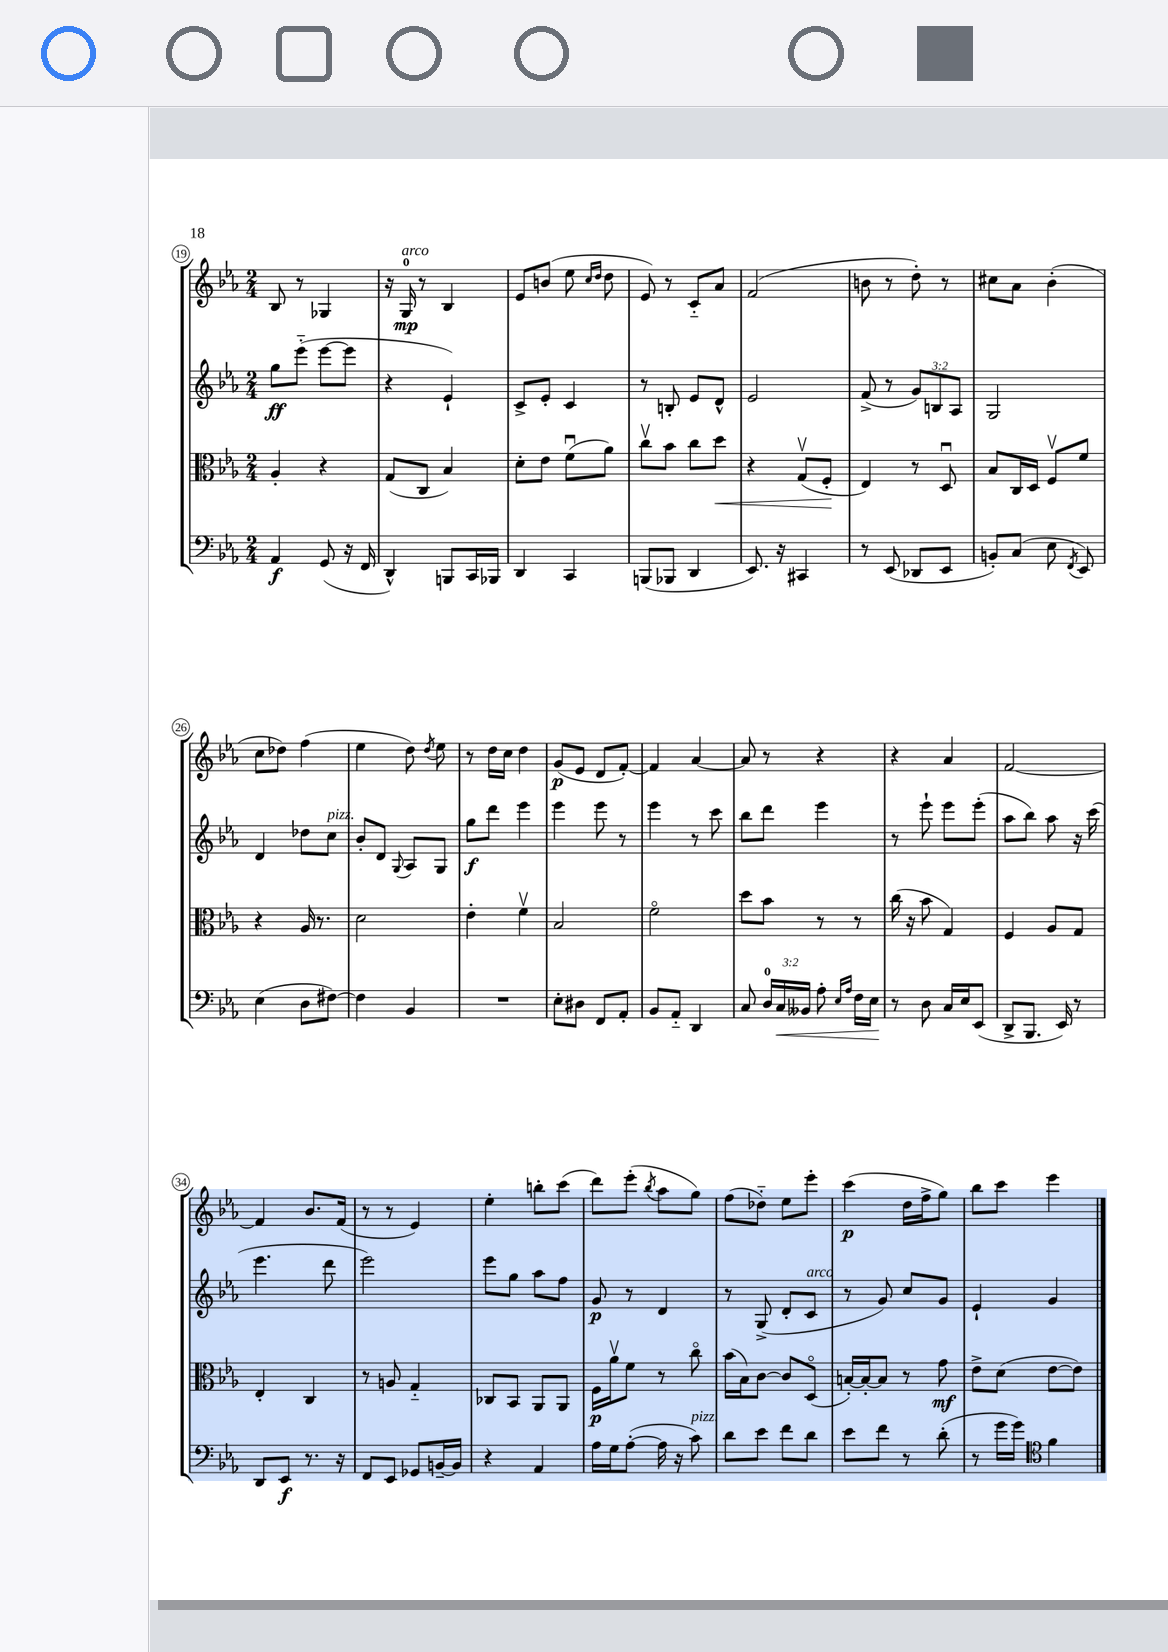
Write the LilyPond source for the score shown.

<<
\new StaffGroup <<
\new Staff = "s0" {
    \clef treble \key ees \major \numericTimeSignature \time 2/4
    \autoBeamOff bes8 r8 ges4 |
    r16 g16-0\mp^\markup { \italic "arco" } r8 bes4 |
    ees'8[ b'8]( ees''8 \grace { c''16[ d''16] } d''8 |
    ees'8) r8 c'8[-_ aes'8] |
    f'2( |
    b'8 r8 d''8-.) r8 |
    cis''8[ aes'8] bes'4-.( |
    c''8[ des''8]) f''4( |
    ees''4 d''8) \acciaccatura { d''8 } ees''8 |
    r8 d''16[ c''16] d''4 |
    g'8[\p( ees'8] d'8[ f'8]~-.) |
    f'4 aes'4~ |
    aes'8 r8 r4 |
    r4 aes'4 |
    f'2~ |
    f'4 bes'8.[ f'16]( |
    r8 r8 ees'4) |
    ees''4-. b''8[-. c'''8]( |
    d'''8[) ees'''8]-.( \acciaccatura { bes''8 } aes''8[ g''8]) |
    f''8[( des''8]-_) ees''8[ ees'''8]-. |
    c'''4\p( d''16[ f''16-> g''8]) |
    bes''8[ c'''8] ees'''4 \bar "|." |
}
\new Staff = "s1" {
    \clef treble \key ees \major \numericTimeSignature \time 2/4 \override Staff.TupletNumber.text = #tuplet-number::calc-fraction-text
    \autoBeamOff g''8[\ff ees'''8]-_( ees'''8[~ ees'''8] |
    r4 ees'4-!) |
    c'8[-> ees'8]-. c'4 |
    r8 b8-. ees'8[ d'8]-^ |
    ees'2 |
    f'8->( r8 \tuplet 3/2 { g'8[) b8 aes8] } |
    g2 |
    d'4 des''8[ c''8]^\markup { \italic "pizz." } |
    bes'8[-. d'8] \appoggiatura { g8 } aes8[ g8] |
    g''8[\f d'''8] ees'''4 |
    ees'''4 ees'''8 r8 |
    ees'''4 r8 c'''8 |
    bes''8[ d'''8] ees'''4 |
    r8 ees'''8-! ees'''8[ ees'''8]-.( |
    aes''8[ bes''8]) aes''8 r16 c'''16( |
    ees'''4. d'''8 |
    ees'''2) |
    ees'''8[ g''8] aes''8[ f''8] |
    g'8\p r8 d'4 |
    r8 g8->( d'8[-. c'8]^\markup { \italic "arco" } |
    r8 g'8) c''8[ g'8] |
    ees'4-! g'4 \bar "|." |
}
\new Staff = "s2" {
    \clef alto \key ees \major \numericTimeSignature \time 2/4
    \autoBeamOff aes4-. r4 |
    g8[( c8] bes4) |
    d'8[-. ees'8] f'8[\downbow( aes'8]) |
    c''8[\upbow bes'8] c''8[ d''8]\< |
    r4 g8[\upbow( f8]-.\! |
    ees4) r8 d8\downbow |
    bes8[ c16 d16] f8[\upbow f'8] |
    r4 aes16 r8. |
    d'2 |
    ees'4-. f'4\upbow |
    bes2 |
    f'2\flageolet |
    d''8[ bes'8] r8 r8 |
    c''16( r16 bes'8 g4) |
    f4 aes8[ g8] |
    ees4-. c4 |
    r8 a8 g4-_ |
    ces8[ bes,8] aes,8[ aes,8] |
    f16[\p aes'16\upbow f'8] r8 c''8\flageolet |
    bes'16[( bes16) c'8]~ c'8[ d8]\flageolet( |
    b16[~-.) b16~-. b8] r8 g'8\mf |
    ees'8[-> d'8]( ees'8[~ ees'8]) \bar "|." |
}
\new Staff = "s3" {
    \clef bass \key ees \major \numericTimeSignature \time 2/4 \override Staff.TupletNumber.text = #tuplet-number::calc-fraction-text
    \autoBeamOff aes,4\f g,8( r16 f,16 |
    d,4-^) b,,8[ c,16 bes,,16] |
    d,4 c,4 |
    b,,8[( bes,,8] d,4 |
    ees,8.) r16 cis,4 |
    r8 ees,8( des,8[ ees,8] |
    b,8[-.) c8]( ees8 \acciaccatura { f,8 } ees,8) |
    ees4( d8[ fis8]~) |
    fis4 bes,4 |
    R2 |
    ees8[-. dis8] f,8[ aes,8]-. |
    bes,8[ aes,8]-_ d,4 |
    c8 \tuplet 3/2 { d16[-0 c16\< beses,16] } aes8-. \grace { ees16[ aes16] } f16[ ees16]\! |
    r8 d8 c16[ ees16 ees,8]( |
    d,8[-> bes,,8.] ees,16) r8 |
    d,8[ ees,8]\f r8. r16 |
    f,8[ ees,8] ges,8[ b,16~-- b,16] |
    r4 aes,4 |
    aes16[ g16 aes8]~-.( aes16 r16 c'8^\markup { \italic "pizz." }) |
    d'8[ ees'8] f'8[ d'8] |
    ees'8[ f'8] r8 d'8-.( |
    r8 g'16[ g'16]) \clef tenor f'4 \bar "|." |
}
>>
>>
\layout { \context { \Score currentBarNumber = #19 \override BarNumber.stencil = #(make-stencil-circler 0.1 0.3 ly:text-interface::print) } }
